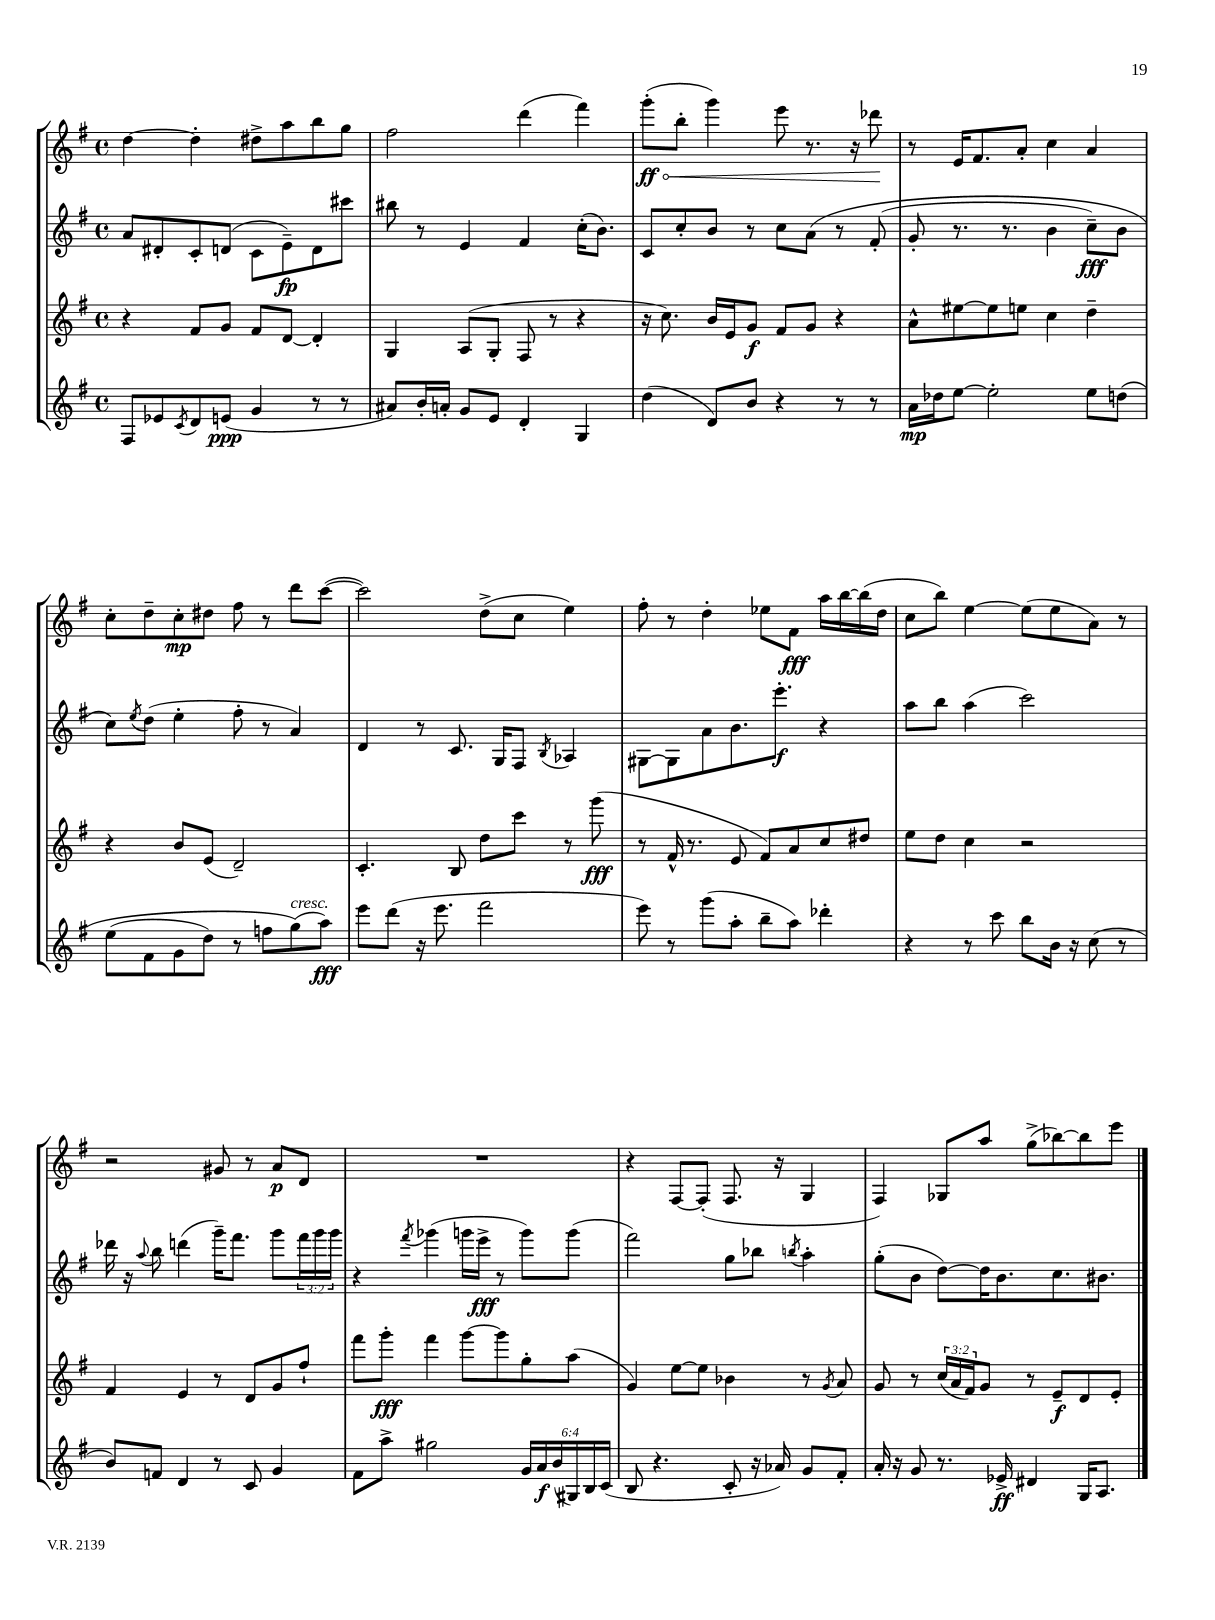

**kern	**kern	**kern	**kern
*staff4	*staff3	*staff2	*staff1
*clefG2	*clefG2	*clefG2	*clefG2
*k[f#]	*k[f#]	*k[f#]	*k[f#]
*M4/4	*M4/4	*M4/4	*M4/4
*met(c)	*met(c)	*met(c)	*met(c)
8F#	4r	8a	[4dd
8e-	.	8d#'	.
8qc	.	.	.
8d	8f#	8c'	4dd']
(8e	8g	(8d	.
4g	8f#	8c	8dd#^
.	[8d	8e~)	8aa
8r	4d']	8d	8bb
8r	.	8ccc#	8gg
=	=	=	=
8a#)	4G	8bb#	2ff#
16b'	.	8r	.
16a'	.	.	.
8g	(8A	4e	.
8e	8G'	.	.
4d'	8F#	4f#	(4ddd
.	8r	.	.
4G	4r	(16cc'	4fff#)
.	.	8.b)	.
=	=	=	=
(4dd	16r	8c	(8ggg'
.	8.cc)	.	.
.	.	8cc'	8bb'
8d)	16b	8b	4ggg)
.	16e	.	.
8b	8g	8r	.
4r	8f#	8cc	8eee
.	8g	&(8a	8.r
8r	4r	8r	.
.	.	.	16r
8r	.	(8f#'	8ddd-
=	=	=	=
16a	8a^^	8g'	8r
16dd-	.	.	.
[8ee	[8ee#	8.r	16e
.	.	.	8.f#
2ee']	8ee#]	.	.
.	.	8.r	.
.	8ee	.	8a'
.	4cc	4b	4cc
8ee	4dd~	8cc~)	4a
&(8dd	.	8b	.
=	=	=	=
(8ee	4r	8cc&)	8cc'
.	.	8qee	.
8f#	.	(8dd	8dd~
8g	8b	4ee'	8cc'
8dd)	(8e	.	8dd#
8r	2d~)	8ff#'	8ff#
8ff	.	8r	8r
(8gg&)	.	4a)	8ddd
8aa)	.	.	([8ccc
=	=	=	=
8eee	4.c'	4d	2ccc])
(8ddd	.	.	.
16r	.	8r	.
8.eee	.	.	.
.	8B	8.c	.
2fff#	8dd	.	(8dd^
.	.	16G	.
.	8ccc	8F#	8cc
.	.	8qB	.
.	8r	4A-	4ee)
.	(8ggg	.	.
=	=	=	=
8eee)	8r	[8G#	8ff#'
8r	16f#^^	8G#]	8r
.	8.r	.	.
(8ggg	.	8a	4dd'
8aa'	8e	8.b	.
8bb~	8f#)	.	8ee-
.	.	8.eee'	.
8aa)	8a	.	8f#
4ddd-'	8cc	4r	16aa
.	.	.	[16bb
.	8dd#	.	(16bb]
.	.	.	16dd
=	=	=	=
4r	8ee	8aa	8cc
.	8dd	8bb	8bb)
8r	4cc	(4aa	[4ee
8ccc	.	.	.
8bb	2r	2ccc)	(8ee]
16b	.	.	8ee
16r	.	.	.
(8cc	.	.	8a)
8r	.	.	8r
=	=	=	=
8b)	4f#	16ddd-	2r
.	.	16r	.
.	.	8qqaa	.
8f	.	8bb	.
4d	4e	(4ddd	.
8r	8r	16ggg~)	8g#
.	.	8.fff#	.
8c	8d	.	8r
4g	8g	8ggg	8a
.	8ff#`	24fff#	8d
.	.	24ggg	.
.	.	24ggg	.
=	=	=	=
8f#	8fff#	4r	1r
8aa^	8ggg'	.	.
.	.	8qfff#	.
2gg#	4fff#	(4ggg-	.
.	[8ggg	16ggg	.
.	.	16eee^	.
.	8ggg]	8r	.
24g	8gg'	8ggg)	.
24a	.	.	.
(24b	.	.	.
24G#)	(8aa	(8ggg	.
24B	.	.	.
(24c	.	.	.
=	=	=	=
8B	4g)	2fff#)	4r
4.r	.	.	.
.	[8ee	.	[8F#
.	8ee]	.	(8F#']
8c'	4b-	8gg	8.F#
16r	.	8bb-	.
16a-)	.	.	16r
.	.	8qbb	.
8g	8r	4aa'	4G
.	8qg	.	.
8f#'	8a	.	.
=	=	=	=
16a'	8g	(8gg'	4F#)
16r	.	.	.
8g	8r	8b	.
8.r	(24cc	[8dd)	8G-
.	24a	.	.
.	24f#)	.	.
.	8g	16dd]	8aa
16e-^	.	8.b	.
4d#	8r	.	(8gg^
.	8e~	8.cc	[8bb-)
16G	8d	.	8bb-]
8.A	.	8.b#	.
.	8e'	.	8eee
==	==	==	==
*-	*-	*-	*-
